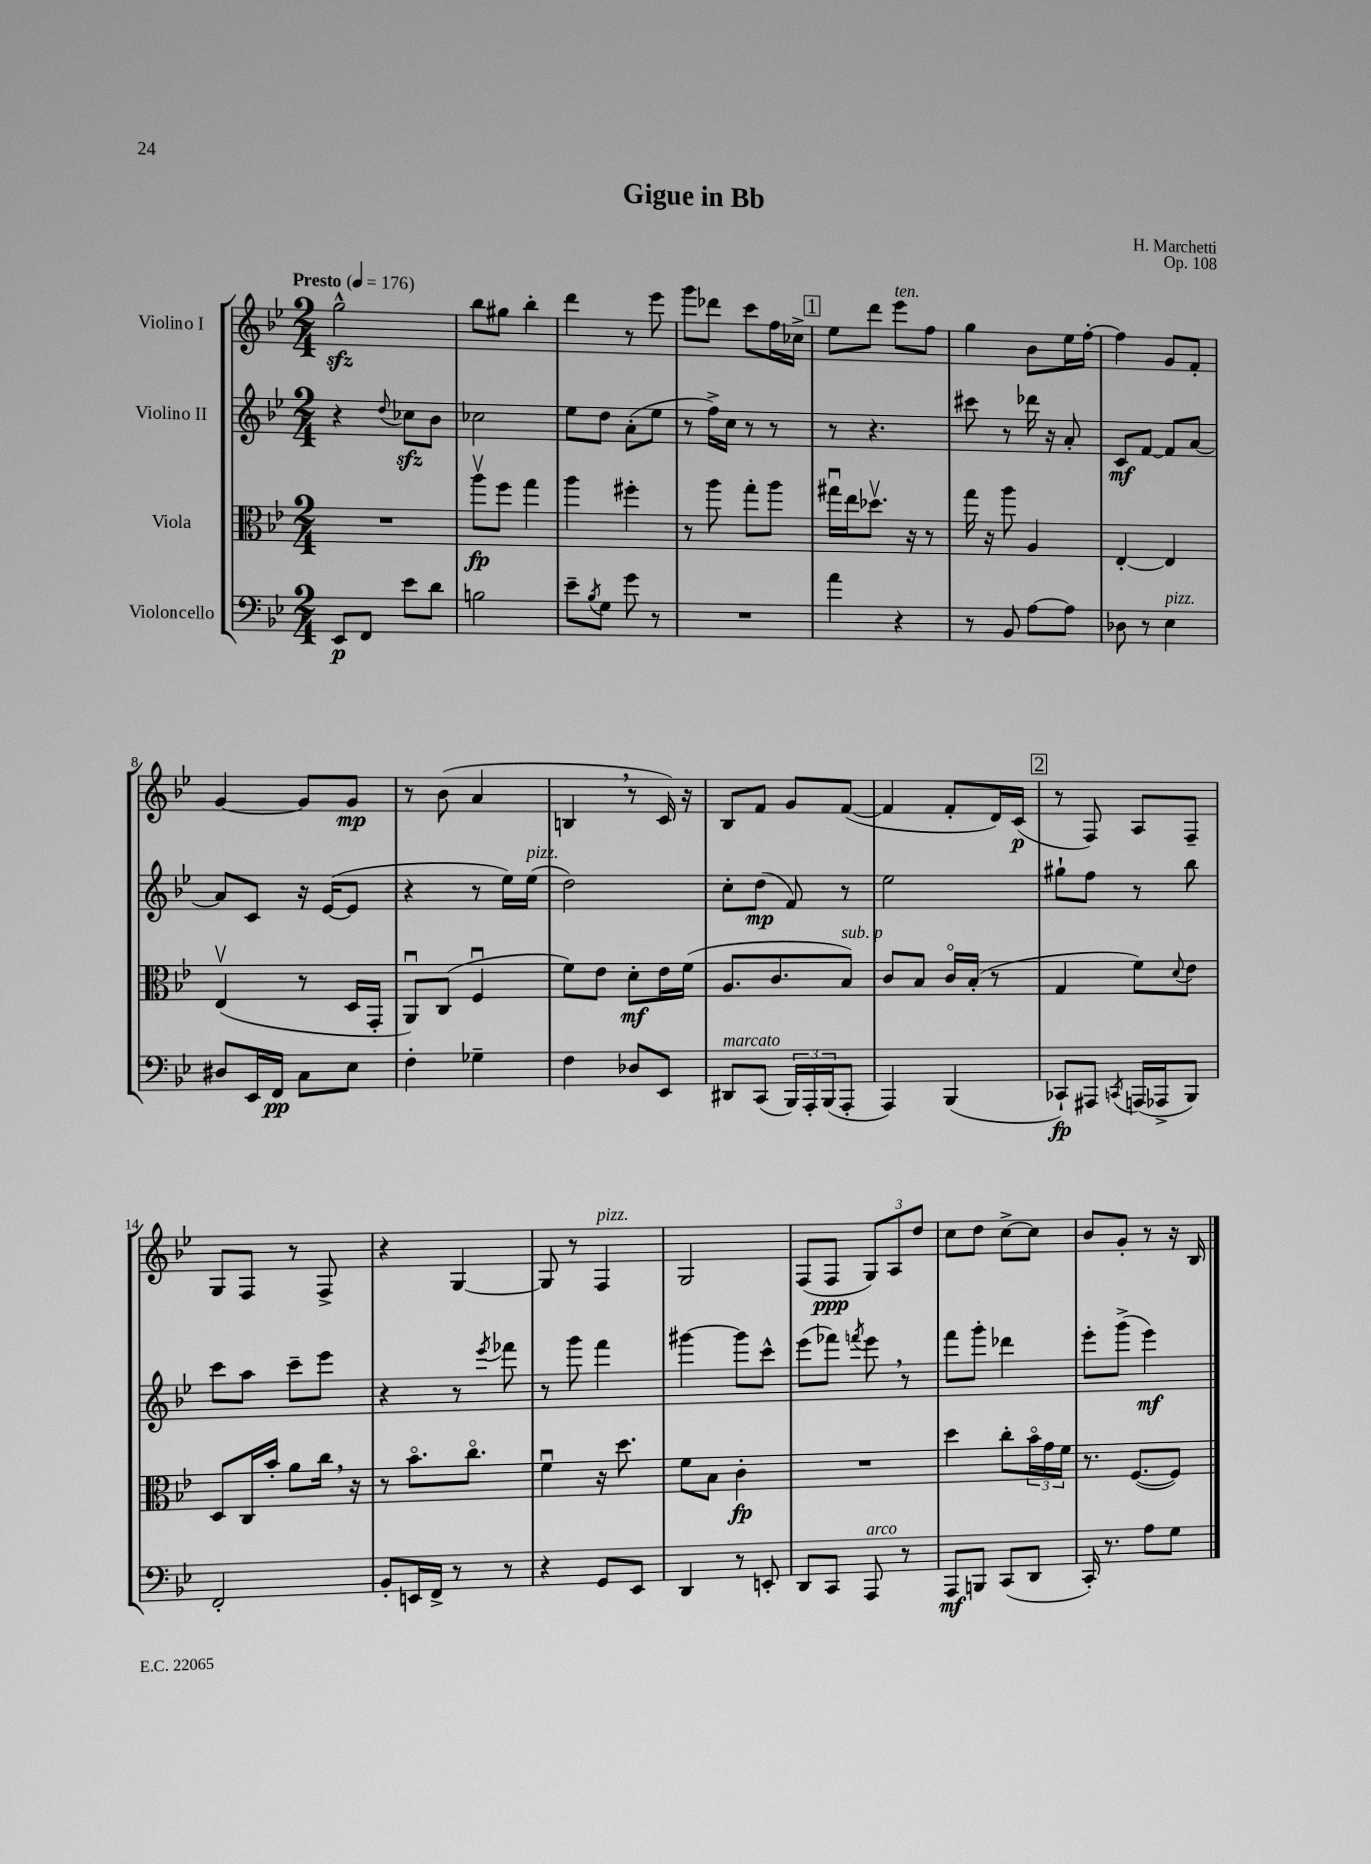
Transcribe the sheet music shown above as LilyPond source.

\header { title = "Gigue in Bb" composer = "H. Marchetti" opus = "Op. 108" }
<<
\new StaffGroup <<
\new Staff = "s0" \with { instrumentName = "Violino I" } {
    \clef treble \key bes \major \numericTimeSignature \time 2/4 \tempo "Presto" 4 = 176
    g''2-^\sfz |
    bes''8 gis''8 bes''4-. |
    d'''4 r8 ees'''8 |
    g'''8 des'''8 c'''8 f''16 ces''16-> |
    \mark \markup { \box "1" } ees''8 d'''8 ees'''8^\markup { \italic "ten." } f''8 |
    g''4 bes'8 ees''16 f''16~-. |
    f''4 g'8 f'8-. |
    g'4~ g'8 g'8\mp |
    r8 bes'8( a'4 |
    b4 \breathe r8 c'16) r16 |
    bes8 f'8 g'8 f'8~( |
    f'4 f'8-. d'16) c'16\p( |
    \mark \markup { \box "2" } r8 f8) a8 f8-- |
    g8 f8 r8 f8-> |
    r4 g4~ |
    g8 r8 f4^\markup { \italic "pizz." } |
    g2 |
    f8( f8\ppp \tuplet 3/2 { g8) a8 d''8 } |
    c''8 d''8 c''8~-> c''8 |
    bes'8 g'8-. r8 r16 bes16 \bar "|." |
}
\new Staff = "s1" \with { instrumentName = "Violino II" } {
    \clef treble \key bes \major \numericTimeSignature \time 2/4
    r4 \appoggiatura { d''8 } ces''8\sfz bes'8 |
    ces''2 |
    ees''8 d''8 a'8-.( ees''8 |
    r8 f''16->) c''16 r8 r8 |
    \mark \markup { \box "1" } r8 r4. |
    cis'''8 r8 des'''16 r16 a'8-. |
    c'8\mf f'8~ f'8 a'8~ |
    a'8 c'8 r16 ees'16~( ees'8 |
    r4 r8 ees''16) ees''16^\markup { \italic "pizz." }( |
    d''2) |
    c''8-. d''8\mp( f'8) r8 |
    ees''2 |
    \mark \markup { \box "2" } gis''8-! f''8 r8 bes''8 |
    c'''8 a''8 c'''8-- ees'''8 |
    r4 r8 \acciaccatura { ees'''8 } fes'''8 |
    r8 g'''8 f'''4 |
    gis'''4~ gis'''8 c'''8-^ |
    ees'''8( fes'''8) \acciaccatura { f'''8 } ees'''8 \breathe r8 |
    f'''8 g'''8-. des'''4 |
    ees'''8-. g'''8->( ees'''4\mf) \bar "|." |
}
\new Staff = "s2" \with { instrumentName = "Viola" } {
    \clef alto \key bes \major \numericTimeSignature \time 2/4
    R2 |
    a''8\upbow\fp f''8 g''4 |
    a''4 fis''4-. |
    r8 a''8 g''8-. a''8 |
    \mark \markup { \box "1" } gis''16\downbow ees''16 des''8.\upbow r16 r8 |
    g''16 r16 a''8 a4 |
    ees4~-. ees4 |
    ees4\upbow( r8 d16 g,16-. |
    a,8\downbow) c8( f4\downbow |
    f'8) ees'8 d'8-.\mf ees'16 f'16( |
    a8. c'8. bes8^\markup { \italic "sub. p" }) |
    c'8 bes8 c'16\flageolet bes16-.( r8 |
    \mark \markup { \box "2" } g4 f'8) \appoggiatura { d'8 } ees'8 |
    d8 c16 bes'16-. a'8 c''16 \breathe r16 |
    r8 bes'8.\flageolet c''8.\flageolet |
    f'4\downbow r16 d''8. |
    f'8 bes8 c'4-.\fp |
    R2 |
    d''4 c''8-. \tuplet 3/2 { bes'16\flageolet g'16 f'16 } |
    r8. f8.~( f8) \bar "|." |
}
\new Staff = "s3" \with { instrumentName = "Violoncello" } {
    \clef bass \key bes \major \numericTimeSignature \time 2/4
    ees,8\p f,8 ees'8 d'8 |
    b2 |
    ees'8-- \acciaccatura { bes8 } g8 g'8 r8 |
    R2 |
    \mark \markup { \box "1" } a'4 r4 |
    r8 bes,8 a8~ a8 |
    des8 r8 ees4^\markup { \italic "pizz." } |
    dis8 ees,16 f,16\pp c8 ees8 |
    f4-. ges4-- |
    f4 des8 ees,8 |
    dis,8^\markup { \italic "marcato" } c,8( \tuplet 3/2 { bes,,16) a,,16-. bes,,16( } a,,8-. |
    a,,4) bes,,4( |
    \mark \markup { \box "2" } ces,8-!\fp) ais,,8 \acciaccatura { c,8 } a,,16( aes,,16-> bes,,8) |
    f,2-. |
    bes,8-. e,16 f,16-> r8 r8 |
    r4 g,8 ees,8 |
    d,4 r8 e,8-. |
    d,8 c,8 a,,8^\markup { \italic "arco" } r8 |
    a,,8\mf b,,8 c,8( d,8 |
    c,16-.) r8. a8 g8 \bar "|." |
}
>>
>>
